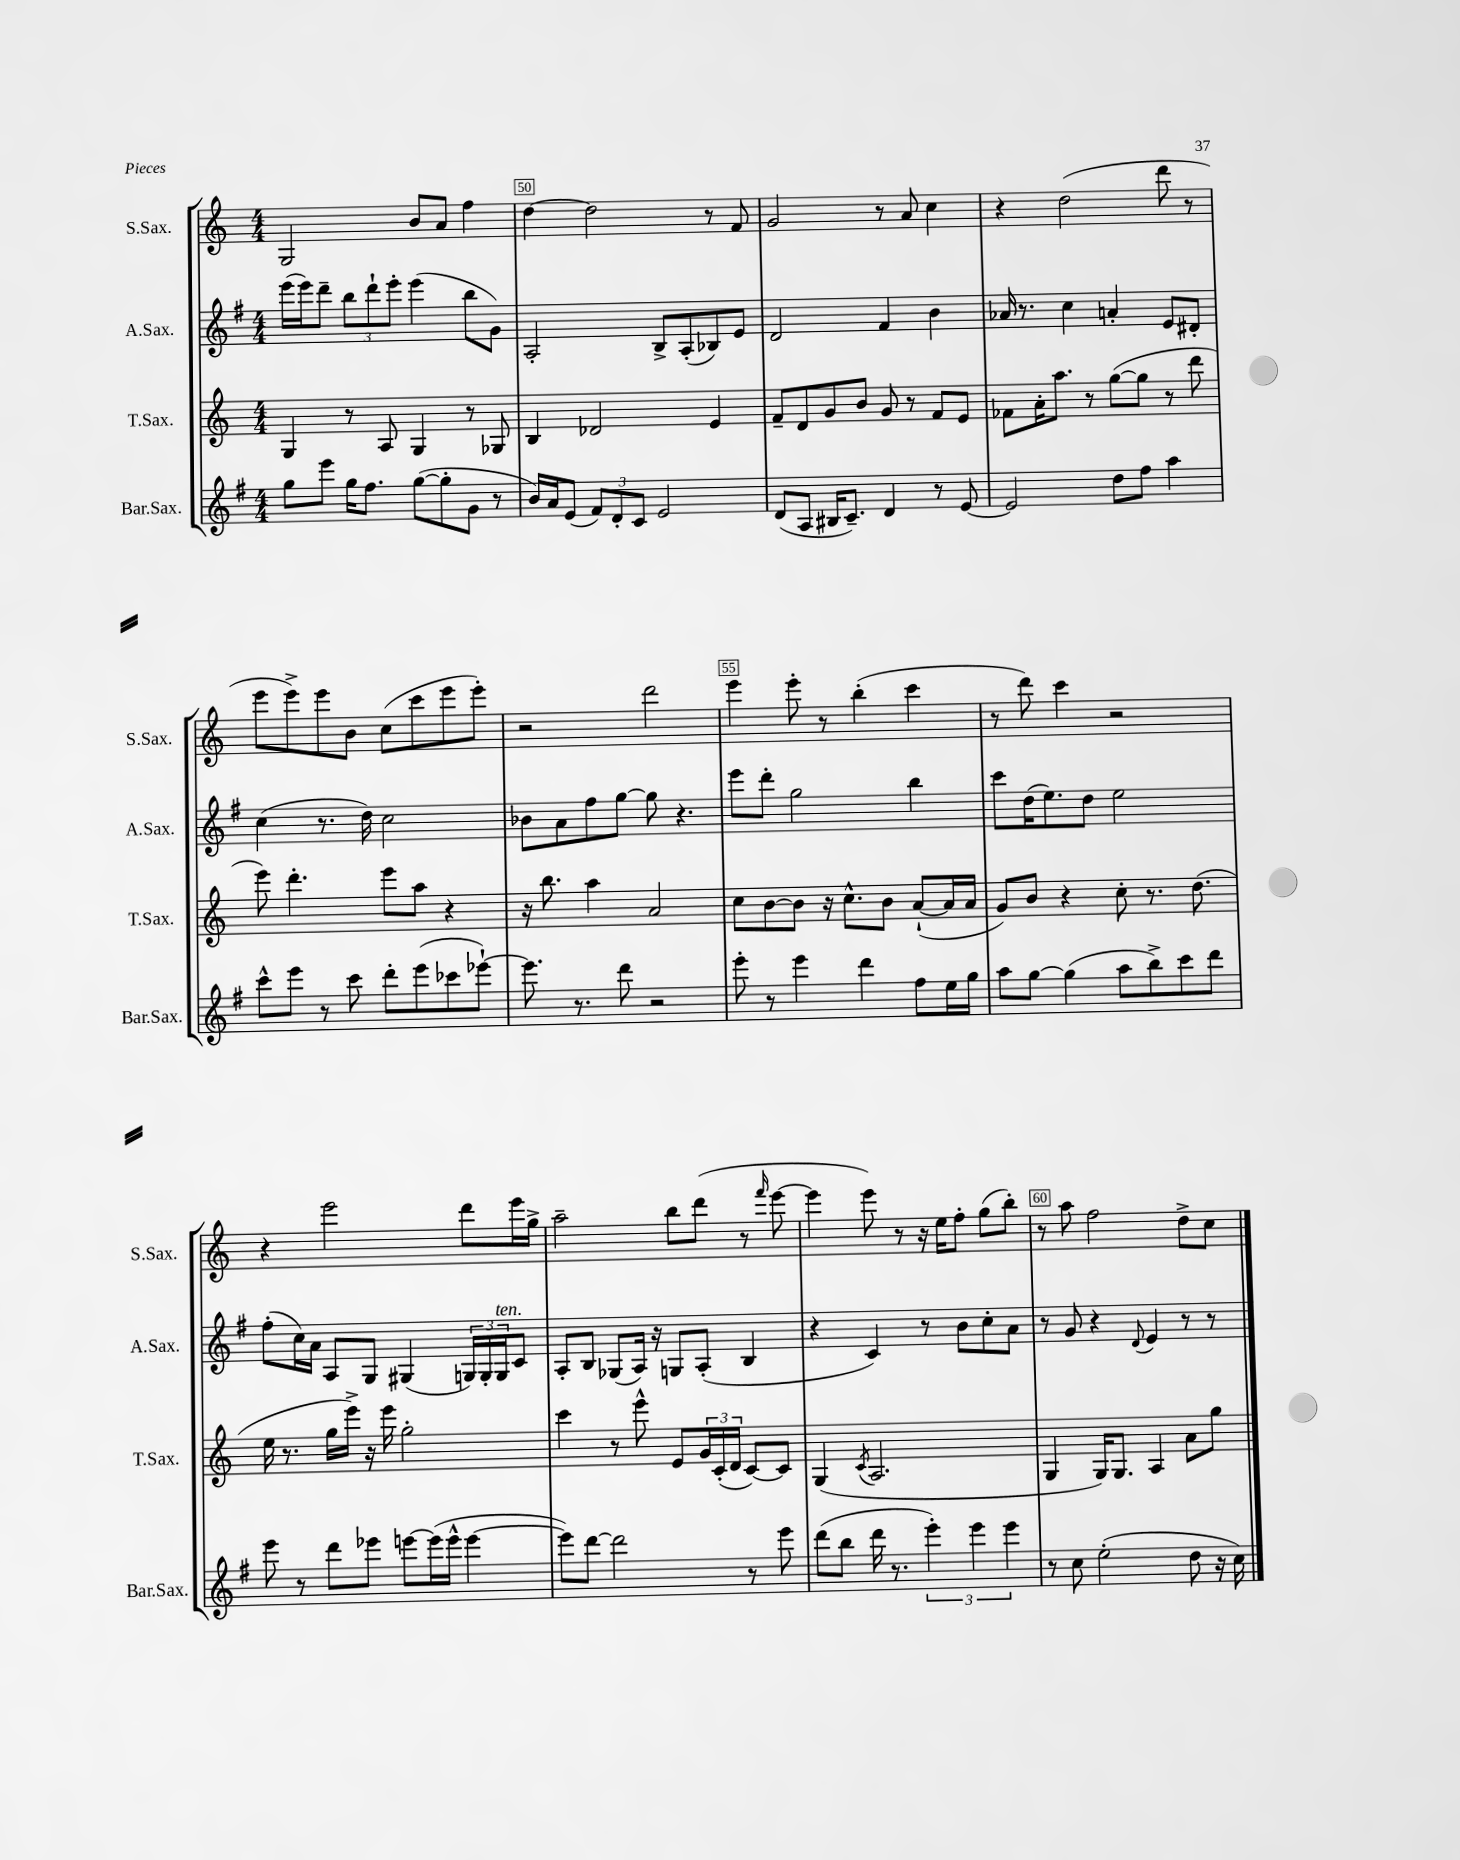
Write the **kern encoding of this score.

**kern	**kern	**kern	**kern
*part4	*part3	*part2	*part1
*staff4	*staff3	*staff2	*staff1
*I"Bar.Sax.	*I"T.Sax.	*I"A.Sax.	*I"S.Sax.
*I'Bar.Sax.	*I'T.Sax.	*I'A.Sax.	*I'S.Sax.
*clefG2	*clefG2	*clefG2	*clefG2
*k[f#]	*k[]	*k[f#]	*k[]
*M4/4	*M4/4	*M4/4	*M4/4
=49	=49	=49	=49
8gg\L	4G/	(16eee\LL	2G/
.	.	16eee\J)	.
8eee\J	.	8ddd~\J	.
16gg\KL	8r	12bb\L	.
8.ff#\J	.	.	.
.	.	12ddd`\	.
.	8A/	.	.
.	.	12eee'\J	.
([8gg\L	4G/	(4eee\	8b/L
8gg'\]	.	.	8a/J
8g\J	8r	8bb\L	4ff\
8r	8G-X/	8g\J)	.
=50	=50	=50	=50
16b/LL)	4B/	2A'/	[4dd\
16a/J	.	.	.
(8e/J	.	.	.
12f#/L)	2d-X/	.	2dd\]
12d'/	.	.	.
12c/J	.	.	.
2e/	.	8B^/L	.
.	.	(8A'/	.
.	4e/	8B-X/)	8r
.	.	8e/J	8f/
=51	=51	=51	=51
(8d/L	8f~/L	2d/	2g/
8A/J	8d/	.	.
16B#X/KL	8g/	.	.
8.c~/J)	.	.	.
.	8b/J	.	.
4d/	8g/	4f#/	8r
.	8r	.	8a/
8r	8f/L	4b\	4cc\
[8e/	8e/J	.	.
=52	=52	=52	=52
2e/]	8f-X\L	16a-X/	4r
.	.	8.r	.
.	16a'\K	.	.
.	8.aa\J	.	.
.	.	4cc\	(2dd\
.	8r	.	.
8dd\L	([8gg\L	4an'/	.
8ff#\J	8gg\J]	.	.
4aa\	8r	8e/L	8ddd\
.	8ddd\	8d#X'/J	8r
!!LO:LB:g=z
=53	=53	=53	=53
8ccc^^\L	8eee\)	(4cc\	8eee\L
8eee\J	4.ddd'\	.	8eee^\)
8r	.	8.r	8eee\
8ccc\	.	.	8b\J
.	.	16dd\)	.
8ddd'\L	8eee\L	2cc\	(8cc\L
(8eee\	8aa\J	.	8ccc\
8ccc-X\	4r	.	8eee\
[8eee-X`\J)	.	.	8eee'\J)
=54	=54	=54	=54
8.eee-\]	16r	8b-X\L	2r
.	8.bb\	.	.
.	.	8a\	.
8.r	.	.	.
.	4aa\	8ff#\	.
8ddd\	.	[8gg\J	.
2r	2a/	8gg\]	2ddd\
.	.	4.r	.
=55	=55	=55	=55
8eee'\	8cc\L	8eee\L	4eee\
8r	[8b\	8ddd'\J	.
4eee\	8b\J]	2gg\	8eee'\
.	16r	.	8r
.	8.cc^^\L	.	.
4ddd\	.	.	(4bb'\
.	8b\J	.	.
8ff#\L	([8a`/L	4bb\	4ccc\
16ee\L	16a/L]	.	.
16gg\JJ	16a/JJ	.	.
=56	=56	=56	=56
8aa\L	8g/L)	8ccc\L	8r
[8gg\J	8b/J	(16dd\K	8ddd\)
.	.	8.ee\)	.
(4gg\]	4r	.	4ccc\
.	.	8dd\J	.
8aa\L	8cc'\	2ee\	2r
8bb^\)	8.r	.	.
8ccc\	.	.	.
.	(8.dd\	.	.
8ddd\J	.	.	.
!!LO:LB:g=z
=57	=57	=57	=57
8eee\	16ee\	(8ff#'\L	4r
.	8.r	.	.
8r	.	16cc\L)	.
.	.	16a\JJ	.
8ddd\L	16gg\LL	8A/L	2eee\
.	16eee^\JJ)	.	.
8eee-X\J	16r	8G/J	.
.	16eee\	.	.
[8eeen\L	2gg'\	(4G#X/	.
(16eee\L]	.	.	.
16eee^^\JJ	.	.	.
[4eee\	.	24Gn/LL)	8ddd\L
.	.	24G'/	.
!	!	!LO:TX:a:i:t=ten.	!
.	.	24G/J	.
.	.	8c/J	16eee\L
.	.	.	16gg^\JJ
=58	=58	=58	=58
8eee\L])	4ccc\	8A'/L	2aa~\
[8ddd\J	.	8B/J	.
2ddd\]	8r	(8G-X/L	.
.	8eee^^\	16A/Jk)	.
.	.	16r	.
.	8e/L	8Gn/L	8bb\L
.	24g/L	(8A'/J	(8ddd\J
.	(24c'/	.	.
.	24d/JJ	.	.
8r	[8c/L)	4B/	8r
.	.	.	16qqfff/
8eee\	8c/J]	.	[8eee\
=59	=59	=59	=59
(8ddd\L	(4G/	4r	4eee\]
8bb\J	.	.	.
.	8qc/	.	.
16ddd\	2.A/	4c/)	8eee\)
8.r	.	.	.
.	.	.	8r
6eee'\)	.	8r	16r
.	.	.	16ee\KL
.	.	8b\L	8ff'\J
6eee\	.	.	.
.	.	8cc'\	(8gg\L
6eee\	.	.	.
.	.	8a\J	8bb'\J)
=60	=60	=60	=60
8r	4G/	8r	8r
8cc\	.	8g/	8aa\
(2ee'\	16G/KL)	4r	2ff\
.	8.G/J	.	.
.	.	8qqd/	.
.	4A/	4e/	.
8dd\	8a\L	8r	8dd^\L
16r	8gg\J	8r	8cc\J
16cc\)	.	.	.
==	==	==	==
*-	*-	*-	*-
